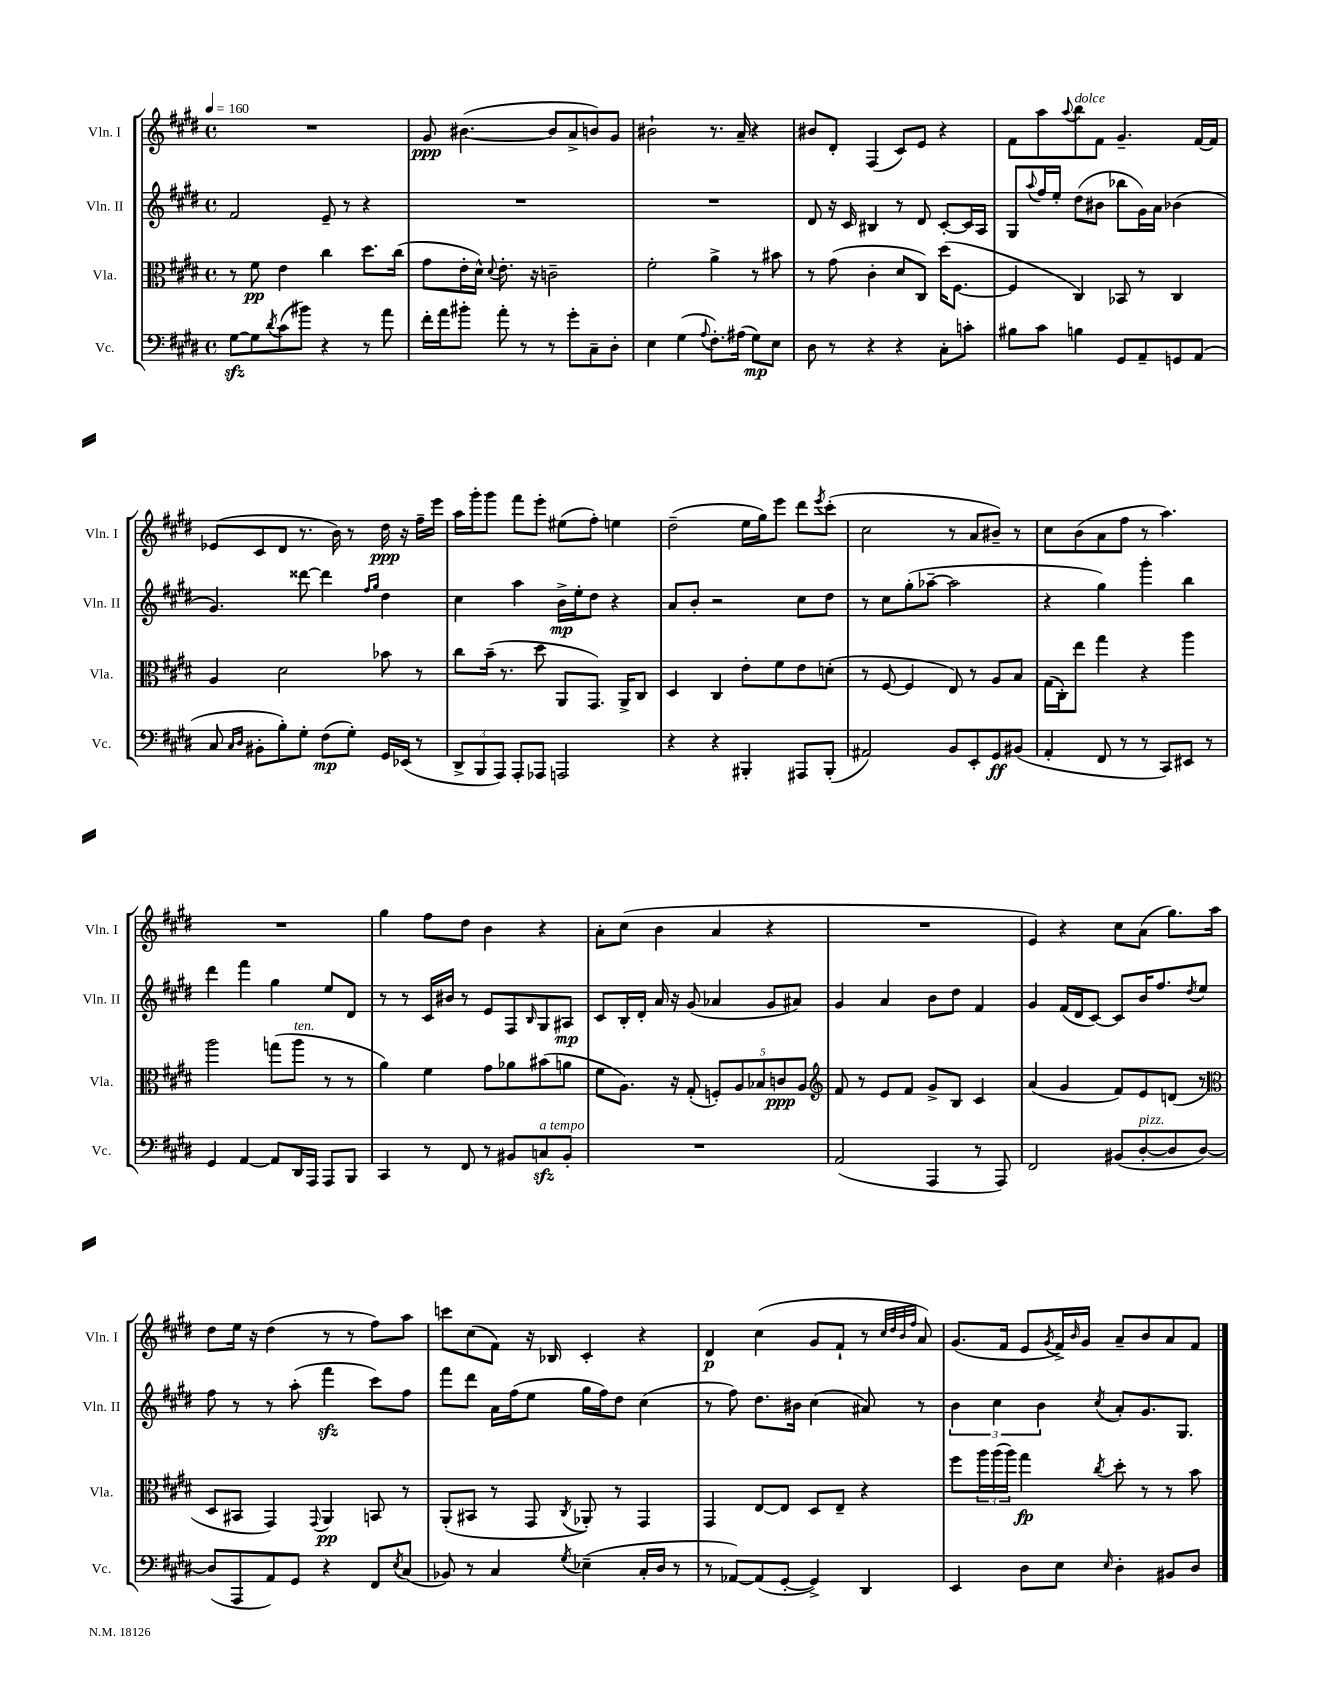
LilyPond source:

<<
\new StaffGroup <<
\new Staff = "s0" \with { instrumentName = "Vln. I" shortInstrumentName = "Vln. I" } {
    \clef treble \key e \major \defaultTimeSignature \time 4/4 \tempo 4 = 160
    R1 |
    gis'8\ppp bis'4.~( bis'8 a'8-> b'8) gis'8 |
    bis'2-! r8. a'16-- r4 |
    bis'8 dis'8-. fis4( cis'8) e'8 r4 |
    fis'8 a''8 \appoggiatura { a''8 } b''8^\markup { \italic "dolce" } fis'8 gis'4.-- fis'16~ fis'16 |
    ees'8( cis'8 dis'8 r8. b'16) r8 dis''16\ppp r16 fis''16-- e'''16 |
    a''16 gis'''16-. gis'''8 fis'''8 e'''8-. eis''8( fis''8-.) e''4 |
    dis''2--( e''16 gis''16) e'''8 dis'''8 \acciaccatura { e'''8 } cis'''8-.( |
    cis''2 r8 a'8 bis'8--) r8 |
    cis''8 b'8( a'8 fis''8 r8 a''4.) |
    R1 |
    gis''4 fis''8 dis''8 b'4 r4 |
    a'8-. cis''8( b'4 a'4 r4 |
    R1 |
    e'4) r4 cis''8 a'8( gis''8.) a''16 |
    dis''8 e''16 r16 dis''4( r8 r8 fis''8) a''8 |
    c'''8 cis''8( fis'8) r16 bes16 cis'4-. r4 |
    dis'4\p cis''4( gis'8 fis'8-! r8 \grace { cis''32 dis''32 b'32 fis''32 } a'8) |
    gis'8.( fis'16 e'8 \acciaccatura { gis'8 } fis'16->) \grace { b'16 } gis'16 a'8-- b'8 a'8 fis'8 \bar "|." |
}
\new Staff = "s1" \with { instrumentName = "Vln. II" shortInstrumentName = "Vln. II" } {
    \clef treble \key e \major \defaultTimeSignature \time 4/4
    fis'2 e'8-- r8 r4 |
    R1 |
    R1 |
    dis'8 r16 cis'16 bis4 r8 dis'8 cis'8~-. cis'16 a16 |
    gis8 \appoggiatura { a''8 } fis''16 e''16-. dis''8( bis'8 bes''8 gis'16) a'16 bes'4( |
    gis'4.) disis'''8~ disis'''4 \grace { fis''16 gis''16 } dis''4 |
    cis''4 a''4 b'16->\mp e''16-. dis''8 r4 |
    a'8 b'8-. r2 cis''8 dis''8 |
    r8 cis''8 gis''8-.( aes''8~-- aes''2 |
    r4 gis''4) gis'''4-. b''4 |
    dis'''4 fis'''4 gis''4 e''8 dis'8 |
    r8 r8 cis'16 bis'16 r8 e'8 fis8 \grace { b16 } gis8 ais8\mp |
    cis'8 b16-. dis'16-. a'16 r16 gis'8( aes'4 gis'8 ais'8) |
    gis'4 a'4 b'8 dis''8 fis'4 |
    gis'4 fis'16( dis'16 cis'8~) cis'8 b'16 fis''8. \acciaccatura { dis''8 } e''8 |
    fis''8 r8 r8 a''8-.( fis'''4\sfz cis'''8) fis''8 |
    fis'''8 dis'''8 a'16 fis''16( e''8 gis''16 fis''16) dis''8 cis''4( |
    r8 fis''8) dis''8. bis'16 cis''4( ais'8) r8 |
    \tuplet 3/2 { b'4 cis''4 b'4 } \acciaccatura { cis''8 } a'8-. gis'8. gis8. \bar "|." |
}
\new Staff = "s2" \with { instrumentName = "Vla." shortInstrumentName = "Vla." } {
    \clef alto \key e \major \defaultTimeSignature \time 4/4
    r8 fis'8\pp e'4 cis''4 dis''8. cis''16( |
    gis'8 e'16-. dis'16-^) \appoggiatura { dis'8 } e'8.-. r16 c'2-- |
    fis'2-. a'4-> r8 bis'8 |
    r8 gis'8( cis'4-. dis'8 cis8) dis''16( fis8.~ |
    fis4 cis4) bes,8 r8 cis4 |
    a4 dis'2 bes'8 r8 |
    cis''8 b'16--( r8. dis''8 a,8 gis,8.) a,16-> cis8 |
    dis4 cis4 e'8-. fis'8 e'8 d'8-.( |
    r8 fis8~ fis4 e8) r8 a8 b8 |
    gis16( cis16-.) e''8 gis''4 r4 a''4 |
    a''2 g''8( a''8^\markup { \italic "ten." } r8 r8 |
    a'4) fis'4 gis'8 aes'8 bis'8( a'8 |
    fis'8 a8.) r16 gis8-.( \tuplet 5/4 { f8-.) a8 bes8 c'8\ppp a8 } |
    \clef treble fis'8 r8 e'8 fis'8 gis'8-> b8 cis'4 |
    a'4( gis'4 fis'8) e'8 d'8( r8 |
    \clef alto dis8 bis,8 gis,4) \appoggiatura { gis,8 } a,4\pp b,8 r8 |
    a,8-.( bis,8 r8 gis,8 \acciaccatura { cis8 } aes,8-.) r8 gis,4 |
    gis,4 e8~ e8 dis8 e8-- r4 |
    fis''8 \tuplet 3/2 { a''16 a''16( a''16) } gis''4\fp \acciaccatura { cis''8 } dis''8-. r8 r8 b'8 \bar "|." |
}
\new Staff = "s3" \with { instrumentName = "Vc." shortInstrumentName = "Vc." } {
    \clef bass \key e \major \defaultTimeSignature \time 4/4
    gis8~\sfz gis8 \acciaccatura { dis'8 } cis'8( bis'8) r4 r8 a'8 |
    fis'16-. a'16 bis'8-. a'8-. r8 r8 gis'8-. cis8-- dis8-. |
    e4 gis4( \appoggiatura { a8 } fis8.-.) ais16( gis8\mp) e8 |
    dis8 r8 r4 r4 cis8-. c'8-. |
    bis8 cis'8 b4 gis,8 a,8-- g,8 a,8( |
    cis8 \grace { cis16 dis16 } bis,8-. b8-.) gis8-. fis8\mp( gis8-.) gis,16 ees,16( r8 |
    \tuplet 3/2 { dis,8-> b,,8 a,,8) } a,,8-. aes,,8 a,,2 |
    r4 r4 bis,,4-. ais,,8 bis,,8-.( |
    ais,2) b,8 e,8-. gis,8\ff bis,8( |
    a,4-. fis,8 r8 r8 cis,8) eis,8 r8 |
    gis,4 a,4~ a,8 dis,16 a,,16 a,,8 b,,8 |
    cis,4 r8 fis,8 r8 bis,8 c8\sfz^\markup { \italic "a tempo" } bis,8-. |
    R1 |
    a,2( a,,4 r8 a,,8) |
    fis,2 bis,8( dis8~-.^\markup { \italic "pizz." } dis8 dis8~) |
    dis8( a,,8 a,8) gis,8 r4 fis,8 \acciaccatura { e8 } cis8( |
    bes,8) r8 cis4 \acciaccatura { gis8 } ees4--( cis16-. dis16 r8 |
    r8 aes,8~) aes,8( gis,8~-. gis,4->) dis,4 |
    e,4 dis8 e8 \grace { e16 } dis4-. bis,8 dis8 \bar "|." |
}
>>
>>
\layout { \context { \Score \remove "Bar_number_engraver" } }
